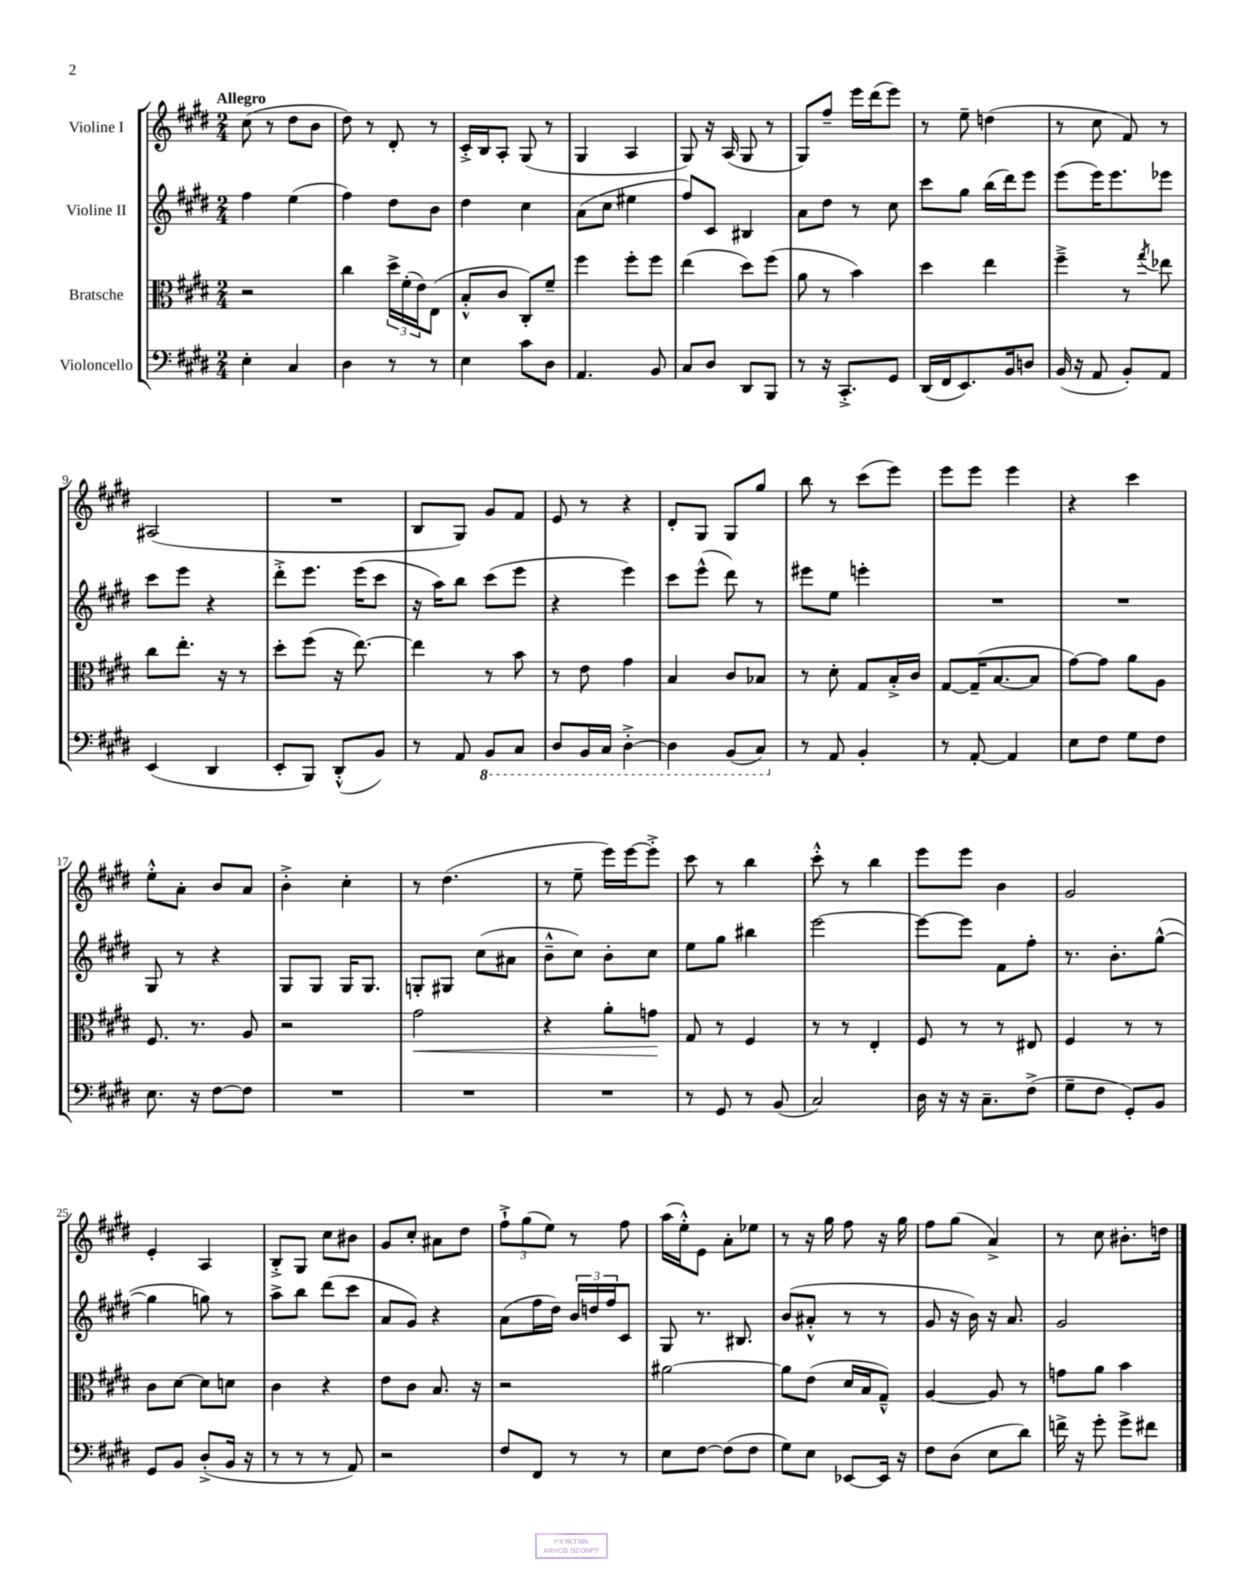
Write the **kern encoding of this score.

**kern	**kern	**kern	**kern
*staff4	*staff3	*staff2	*staff1
*clefF4	*clefC3	*clefG2	*clefG2
*k[f#c#g#d#]	*k[f#c#g#d#]	*k[f#c#g#d#]	*k[f#c#g#d#]
*M2/4	*M2/4	*M2/4	*M2/4
4E'	2r	4ff#	(8cc#
.	.	.	8r
4C#	.	(4ee	8dd#
.	.	.	8b
=	=	=	=
4D#	4cc#	4ff#)	8dd#)
.	.	.	8r
8r	24dd#^	8dd#	8d#'
.	(24f#'	.	.
.	24e)	.	.
8r	(8E	8b	8r
=	=	=	=
4E	8B'^^	4dd#	16c#'^
.	.	.	16B
.	8c#	.	8A'
8c#	8C#')	4cc#	(8G#
8D#	8f#~	.	8r
=	=	=	=
4.AA	4ff#	(8a	4G#
.	.	8cc#	.
.	8ff#'	4ee#	4A
8BB	8ff#	.	.
=	=	=	=
8C#	(4ee	8ff#)	8G#)
8D#	.	8c#	16r
.	.	.	(16A
8DD#	8dd#)	4B#	8G#
8BBB	(8ff#	.	8r
=	=	=	=
8r	8a	8a	8G#)
16r	8r	8dd#	8ff#~
8.CC#'^	.	.	.
.	4b)	8r	16eee
.	.	.	(16ddd#
8GG#	.	8cc#	8eee)
=	=	=	=
(16DD#	4dd#	8ccc#	8r
16FF#	.	.	.
8.EE)	.	8gg#	8ee~
.	4ee	(16bb	(4dd
16BB	.	16ddd#)	.
8D	.	8eee	.
=	=	=	=
(16BB	4ff#~^	(8eee	8r
16r	.	.	.
8AA	.	16eee)	8cc#
.	.	8.eee	.
8BB')	8r	.	8f#)
.	8qgg#	.	.
8AA	8ee-	8eee-	8r
=	=	=	=
(4EE	8cc#	8ccc#	(2A#
.	8.ee'	8eee	.
4DD#	.	4r	.
.	16r	.	.
.	8r	.	.
=	=	=	=
8EE'	8dd#'	8ddd#'^	2r
8BBB)	(8ff#	8.eee	.
(8DD#'^^	16r	.	.
.	[8.ee)	(16eee	.
8BB)	.	8ccc#	.
=	=	=	=
8r	4ee]	16r	8B
.	.	16aa)	.
8AA	.	8bb	8G#)
8BBB	8r	(8ccc#	8g#
8CC#	8b	8eee	8f#
=	=	=	=
8DD#	8r	4r	8e
16BBB	8e	.	8r
16CC#	.	.	.
[4DD#'^	4g#	4eee)	4r
=	=	=	=
4DD#]	4B	8ccc#	8d#'
.	.	(8eee^^	8G#
(8BBB	8c#	8ddd#)	8G#
8CC#)	8B-	8r	8gg#
=	=	=	=
8r	8r	8eee#	8bb
8AA	8d#'	8ee	8r
4BB'	8G#	4eee'	(8ccc#
.	16B'^	.	8eee)
.	16c#	.	.
=	=	=	=
8r	[8G#	2r	8eee
[8AA'	(16G#~]	.	8eee
.	[8.B	.	.
4AA]	.	.	4eee
.	8B]	.	.
=	=	=	=
8E	[8g#)	2r	4r
8F#	8g#]	.	.
8G#	8a	.	4ccc#
8F#	8A	.	.
=	=	=	=
8.E	8.F#	8G#	8ee'^^
.	.	8r	8a'
16r	8.r	.	.
[8F#	.	4r	8b
8F#]	8A	.	8a
=	=	=	=
2r	2r	8G#	4b'^
.	.	8G#	.
.	.	16G#	4cc#'
.	.	8.G#	.
=	=	=	=
2r	2g#	8G'	8r
.	.	8G#	(4.dd#
.	.	(8cc#	.
.	.	8a#	.
=	=	=	=
2r	4r	8b~^^	8r
.	.	8cc#)	8ee~
.	8a'	8b'	16eee)
.	.	.	[16eee
.	8g	8cc#	8eee'^]
=	=	=	=
8r	8G#	8ee	8ccc#
8GG#	8r	8gg#	8r
8r	4F#	4bb#	4bb
(8BB	.	.	.
=	=	=	=
2C#)	8r	[2eee	8ccc#'^^
.	8r	.	8r
.	4E'	.	4bb
=	=	=	=
16D#	8F#	8eee_	8eee
16r	.	.	.
16r	8r	8eee]	8eee
8.C#~	.	.	.
.	8r	8f#	4b
(8F#^	8E#	8ff#'	.
=	=	=	=
8G#~	4F#	8.r	2g#
8F#	.	.	.
.	.	8.b'	.
8GG#')	8r	.	.
8BB	8r	([8gg#^^	.
=	=	=	=
8GG#	8c#	4gg#]	4e'
8BB	[8d#	.	.
(8D#'^	8d#]	8gg)	4A
16BB	8d	8r	.
16r	.	.	.
=	=	=	=
8r	4c#	8aa^	8B'^
8r	.	8bb	8G#
8r	4r	(8ddd#	8cc#
8AA)	.	8ccc#	8b#
=	=	=	=
2r	8e	8a	8g#
.	8c#	8g#)	8cc#'
.	8.B	4r	8a#
.	.	.	8dd#
.	16r	.	.
=	=	=	=
8F#	2r	(8a	12ff#`^
.	.	.	(12gg#
8FF#	.	16ff#	.
.	.	.	12ee)
.	.	16dd#)	.
8r	.	24b	8r
.	.	24dd	.
.	.	24ff#	.
8r	.	8c#	8ff#
=	=	=	=
8E	[2a#	8G#	(16aa
.	.	.	16ee'^^)
[8F#	.	8.r	8e
(8F#]	.	.	8a'
.	.	8.B#	.
8F#	.	.	8ee-
=	=	=	=
8G#)	8a#]	(8b	8r
8E	(8e	8a#'^^	16r
.	.	.	16gg#
[8EE-	16d#	8r	8ff#
.	16B	.	.
16EE-]	8G#~^^)	8r	16r
16r	.	.	16gg#
=	=	=	=
8F#	[4A	8g#	8ff#
(8D#	.	16r	(8gg#
.	.	16b)	.
8E	8A]	16r	4a^)
.	.	8.a	.
8d#)	8r	.	.
=	=	=	=
16f^	8g	2g#	8r
16r	.	.	.
8g#'	8a	.	8cc#
8g#^	4b	.	8.b#'
8f#	.	.	.
.	.	.	16dd
==	==	==	==
*-	*-	*-	*-
